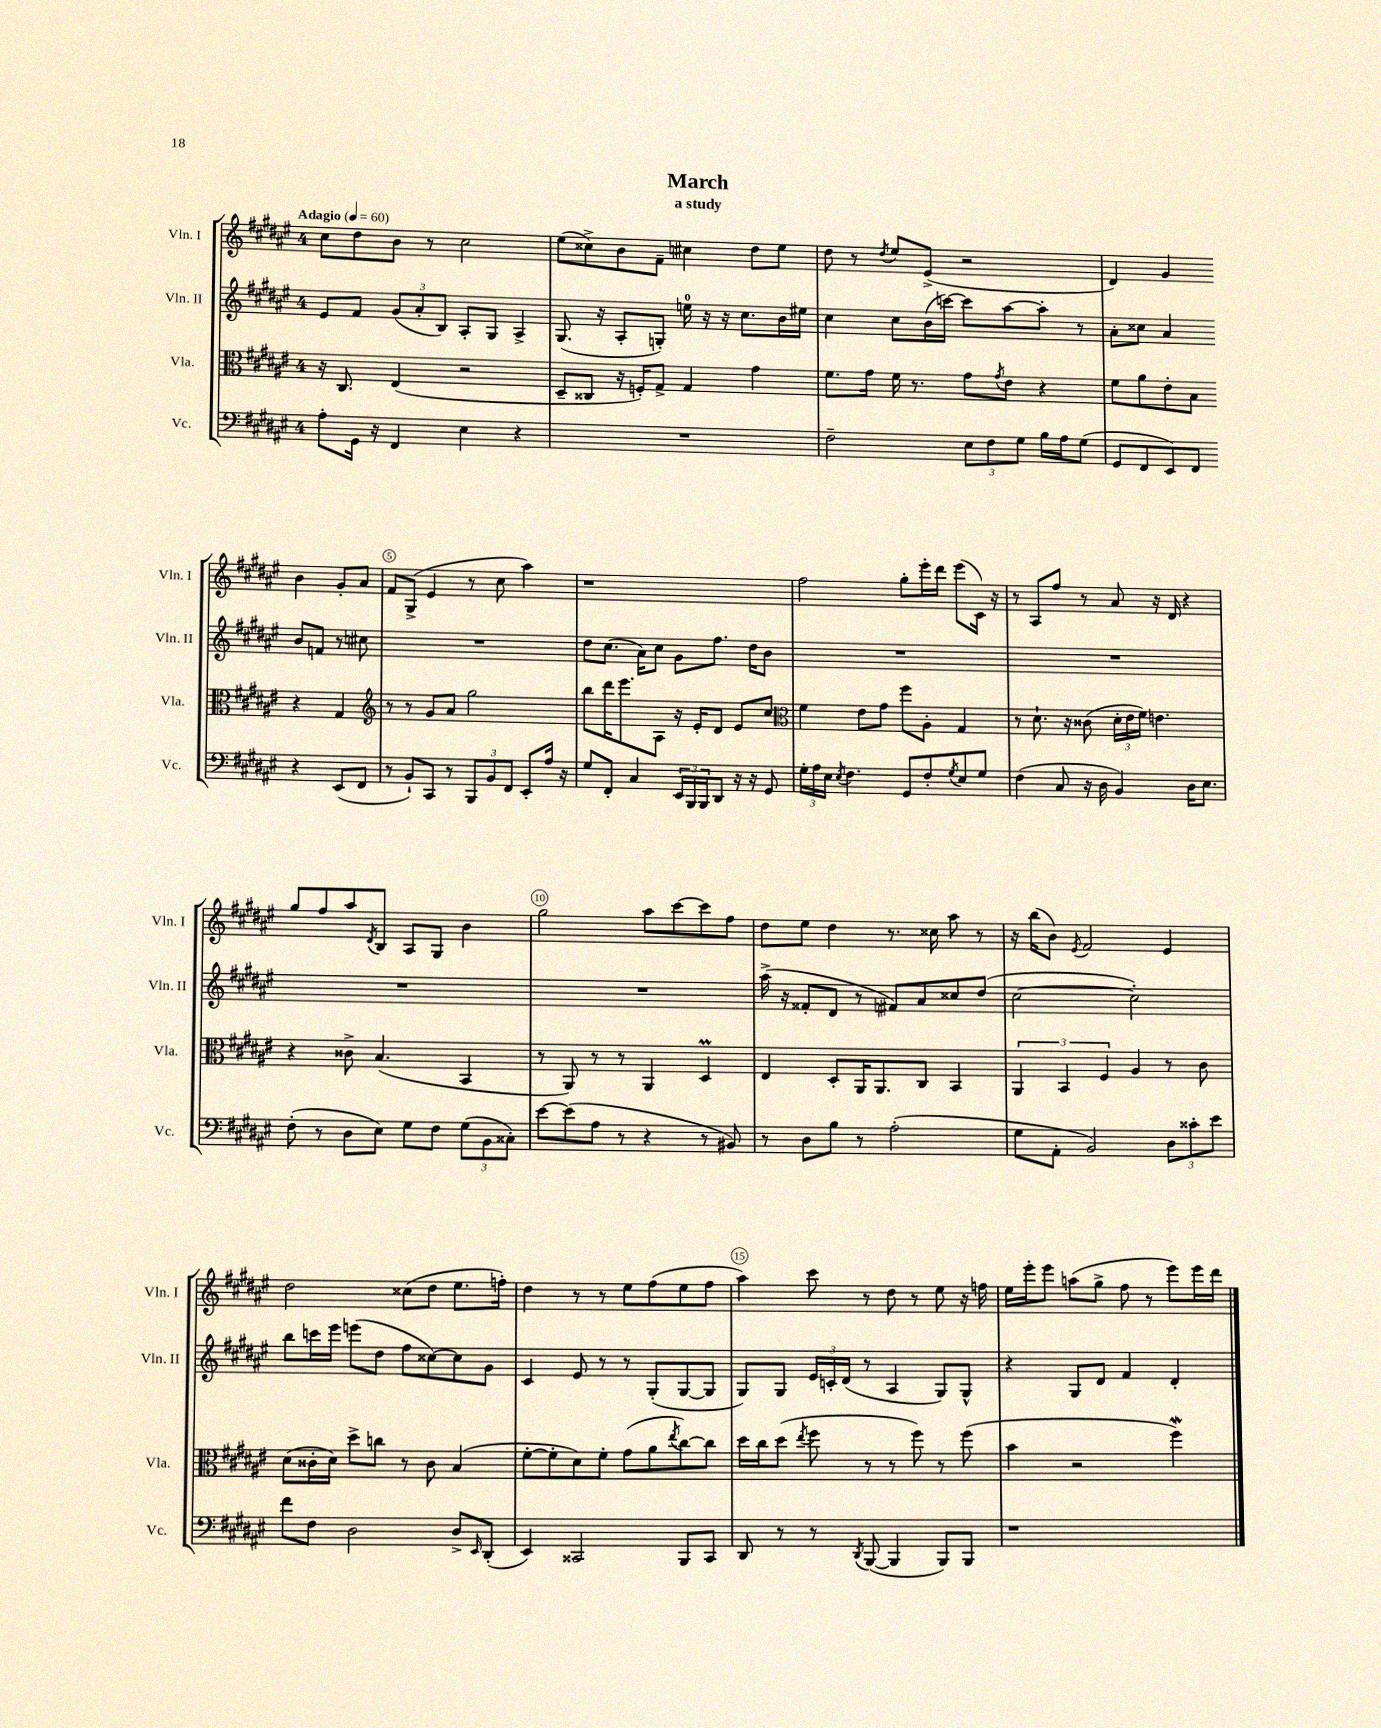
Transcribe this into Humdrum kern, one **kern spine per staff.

**kern	**kern	**kern	**kern
*part4	*part3	*part2	*part1
*staff4	*staff3	*staff2	*staff1
*I"Vc.	*I"Vla.	*I"Vln. II	*I"Vln. I
*I'Vc.	*I'Vla.	*I'Vln. II	*I'Vln. I
*clefF4	*clefC3	*clefG2	*clefG2
*k[f#c#g#d#a#e#]	*k[f#c#g#d#a#e#]	*k[f#c#g#d#a#e#]	*k[f#c#g#d#a#e#]
*M4/4	*M4/4	*M4/4	*M4/4
*MM60	*MM60	*MM60	*MM60
=1	=1	=1	=1
!	!	!	!LO:TX:a:B:t=Adagio
8A#'\L	16r	8e#/L	8cc#\L
.	8.C#/	.	.
16GG#\Jk	.	8f#/J	8dd#\
16r	.	.	.
4FF#/	(4E#/	(12g#/L	8b\J
.	.	12a#'/	.
.	.	.	8r
.	.	12B/J)	.
4E#\	2r	8A#'/L	2cc#\
.	.	8G#/J	.
4r	.	4A#^/	.
=2	=2	=2	=2
1r	8D#~/L	(8.G#/	(8ee#\L
.	8C##X/J	.	8cc##X^\)
.	.	16r	.
.	16r	8A#'/L	8b\
.	16Fn'/KL)	.	.
.	8G#^/J	8Gn'/J)	8f#~\J
.	4G#/	16een\	4cc#X\
.	.	16r	.
.	.	16r	.
.	.	8.cc#\L	.
.	4g#\	.	8dd#\L
.	.	16b\L	8ee#\J
.	.	16ee#X\JJ	.
=3	=3	=3	=3
2F#~\	8.f#\L	4cc#\	8dd#\
.	.	.	8r
.	16g#\Jk	.	.
.	.	.	8qdd#/
.	16f#\	8cc#\L	8ee#/L
.	8.r	.	.
.	.	(16b\L	(8e#^/J
.	.	[16cccn\JJ)	.
12E#\L	8g#\L	8ccc\L]	2r
12F#\	.	.	.
.	8qg#/	.	.
.	8e#\J	[8aa#\	.
12G#\J	.	.	.
16B\LL	4r	8aa#'\J]	.
16A#\J	.	.	.
(8G#\J	.	8r	.
=4	=4	=4	=4
8GG#/L	8f#\L	8a#'\L	4d#/)
8FF#/	8a#\	8cc##X\J	.
8EE#/)	8e#'\	4a#/	4g#/
8FF#/J	8B\J	.	.
4r	4r	8b/L	4b\
.	.	8fn/J	.
(8EE#/L	4G#/	8r	8g#'/L
8FF#/J	.	8cc#X\	8a#/J
!!LO:LB:g=z
=5	=5	=5	=5
*	*clefG2	*	*
8r	8r	1r	8f#/L
8BB`/L)	8r	.	(8G#^/J
8CC#/J	8g#/L	.	4e#/
8r	8a#/J	.	.
12BBB/L	2gg#\	.	8r
12BB/	.	.	.
.	.	.	8cc#\
12FF#/J	.	.	.
8EE#'/L	.	.	4aa#\)
16A#/Jk	.	.	.
16r	.	.	.
=6	=6	=6	=6
8G#/L	8bb\L	8dd#\L	1r
8FF#'/J	16ddd#\K	(8.cc#\J	.
.	8.eee#\	.	.
4C#/	.	.	.
.	.	16a#\KL)	.
.	8A#\J	8cc#\J	.
24EE#/LL	16r	8g#\L	.
24BBB/	.	.	.
.	16e#'/KL	.	.
24BBB/J	.	.	.
8DD#/J	8d#/J	8.ff#\J	.
16r	8e#/L	.	.
16r	.	16dd#\KL	.
8GG#/	8cc#/J	8b\J	.
=7	=7	=7	=7
*	*clefC3	*	*
24G#'\LL	4f#\	1r	2ff#\
24A#\	.	.	.
24E#\JJ	.	.	.
8qE#/	.	.	.
4.F#\	.	.	.
.	8e#\L	.	.
.	8g#\J	.	.
8GG#/L	8ff#\L	.	8gg#'\L
8F#'/	8A#'\J	.	16eee#'\L
.	.	.	16ddd#\JJ
8qG#/	.	.	.
8E#/	4G#/	.	(8eee#\L
8G#/J	.	.	16c#\Jk)
.	.	.	16r
=8	=8	=8	=8
(4F#\	8r	1r	8r
.	8.d#`\	.	8A#/L
8C#/	.	.	8ff#/J
.	16r	.	.
16r	(8c##X\	.	8r
16D#\	.	.	.
4BB/)	24d#'\LL	.	8a#/
.	24e#\	.	.
.	24f#\JJ)	.	.
.	4.en\	.	16r
.	.	.	16d#/
16D#\KL	.	.	4r
8.E#\J	.	.	.
!!LO:LB:g=z
=9	=9	=9	=9
(8F#'\	4r	1r	8gg#/L
8r	.	.	8ff#/
8D#\L	8c##X^\	.	8aa#/
.	.	.	8qd#/
8E#\J)	(4.B/	.	8B/J
8G#\L	.	.	8A#/L
8F#\J	.	.	8G#/J
(12G#\L	4BB/	.	4b\
12BB\	.	.	.
12C##X'\J)	.	.	.
=10	=10	=10	=10
[8e#\L	8r	1r	2gg#\
(8e#\]	8AA#/)	.	.
8A#\J	8r	.	.
8r	8r	.	.
4r	4AA#/	.	8aa#\L
.	.	.	[8ccc#\
8r	4D#M/	.	8ccc#\]
8BB#X/)	.	.	8ff#\J
=11	=11	=11	=11
8r	4E#/	(16aa#^\	8dd#\L
.	.	16r	.
8D#\L	.	8f##X'/L	8ee#\J
8B\J	8D#'/L	8d#/J	4dd#\
8r	16AA#/K	8r	.
.	8.AA#/	.	.
(2A#'\	.	8f#X/L)	8.r
.	8C#/J	8a#/	.
.	.	.	16cc##X\
.	4BB/	8cc##X/	8aa#\
.	.	(8dd#/J	8r
=12	=12	=12	=12
8G#\L	6AA#/	[2cc#\	16r
.	.	.	(16bb\KL
8AA#'\J	.	.	8b\J)
.	6BB/	.	.
.	.	.	8qe#/
2BB/)	.	.	2f#/
.	6F#/	.	.
.	4A#/	2cc#'\])	.
12D#\L	8r	.	4e#/
12c##X'\	.	.	.
.	8c#\	.	.
12e#\J	.	.	.
!!LO:LB:g=z
=13	=13	=13	=13
8f#\L	(8d#\L	8bb\L	2dd#\
8F#\J	16c##X'\L	16cccn\L	.
.	16d#\JJ)	16eee#\JJ	.
2D#\	8dd#^\L	(8eeen\L	.
.	8ccn\J	8dd#\J	.
.	8r	8ff#\L	(8cc##X\L
.	8c##\	[8cc##X\)	8dd#\J
8D#^/L	(4B/	8cc##\]	8.ee#\L
16qqEE#/	.	.	.
(8DD#'/J	.	8g#\J	.
.	.	.	16ffn'\Jk)
=14	=14	=14	=14
4EE#/)	[8f#'\L	4c#/	4dd#\
.	8f#'\]	.	.
2CC##X/	8d#\)	8e#/	8r
.	8f#'\J	8r	8r
.	(8g#\L	8r	8ee#\L
.	8a#\	(8G#'/L	(8ff#\
.	8qee#/	.	.
8BBB/L	[8cc#\)	[8G#/	8ee#\
8CC##/J	8cc#\J]	8G#/J]	8ff#\J
=15	=15	=15	=15
8DD#/	16dd#\LL	8G#/L)	4aa#\)
.	16cc#\J	.	.
8r	(8dd#\J	8G#/J	.
.	8qee#/	.	.
8r	8ff#\	24e#/LL	8ccc#\
.	.	24cn'/	.
.	.	(24d#/JJ	.
8qDD#/	.	.	.
([8BBB/	8r	8r	8r
4BBB/]	8r	4A#/	8dd#\
.	8ff#\)	.	8r
8BBB/L)	8r	8G#/L)	8ee#\
8BBB/J	(8ff#\	8G#^^/J	16r
.	.	.	16ffn\
=16	=16	=16	=16
1r	4b\	4r	16ee#\LL
.	.	.	16eee#'\J
.	.	.	8eee#\J
.	2r	8G#/L	(8aan\L
.	.	8d#/J	8gg#^\J
.	.	4f#/	8ff#\
.	.	.	8r
.	4ff#w\)	4d#'/	8eee#\L)
.	.	.	16eee#\L
.	.	.	16ddd#\JJ
==	==	==	==
*-	*-	*-	*-
